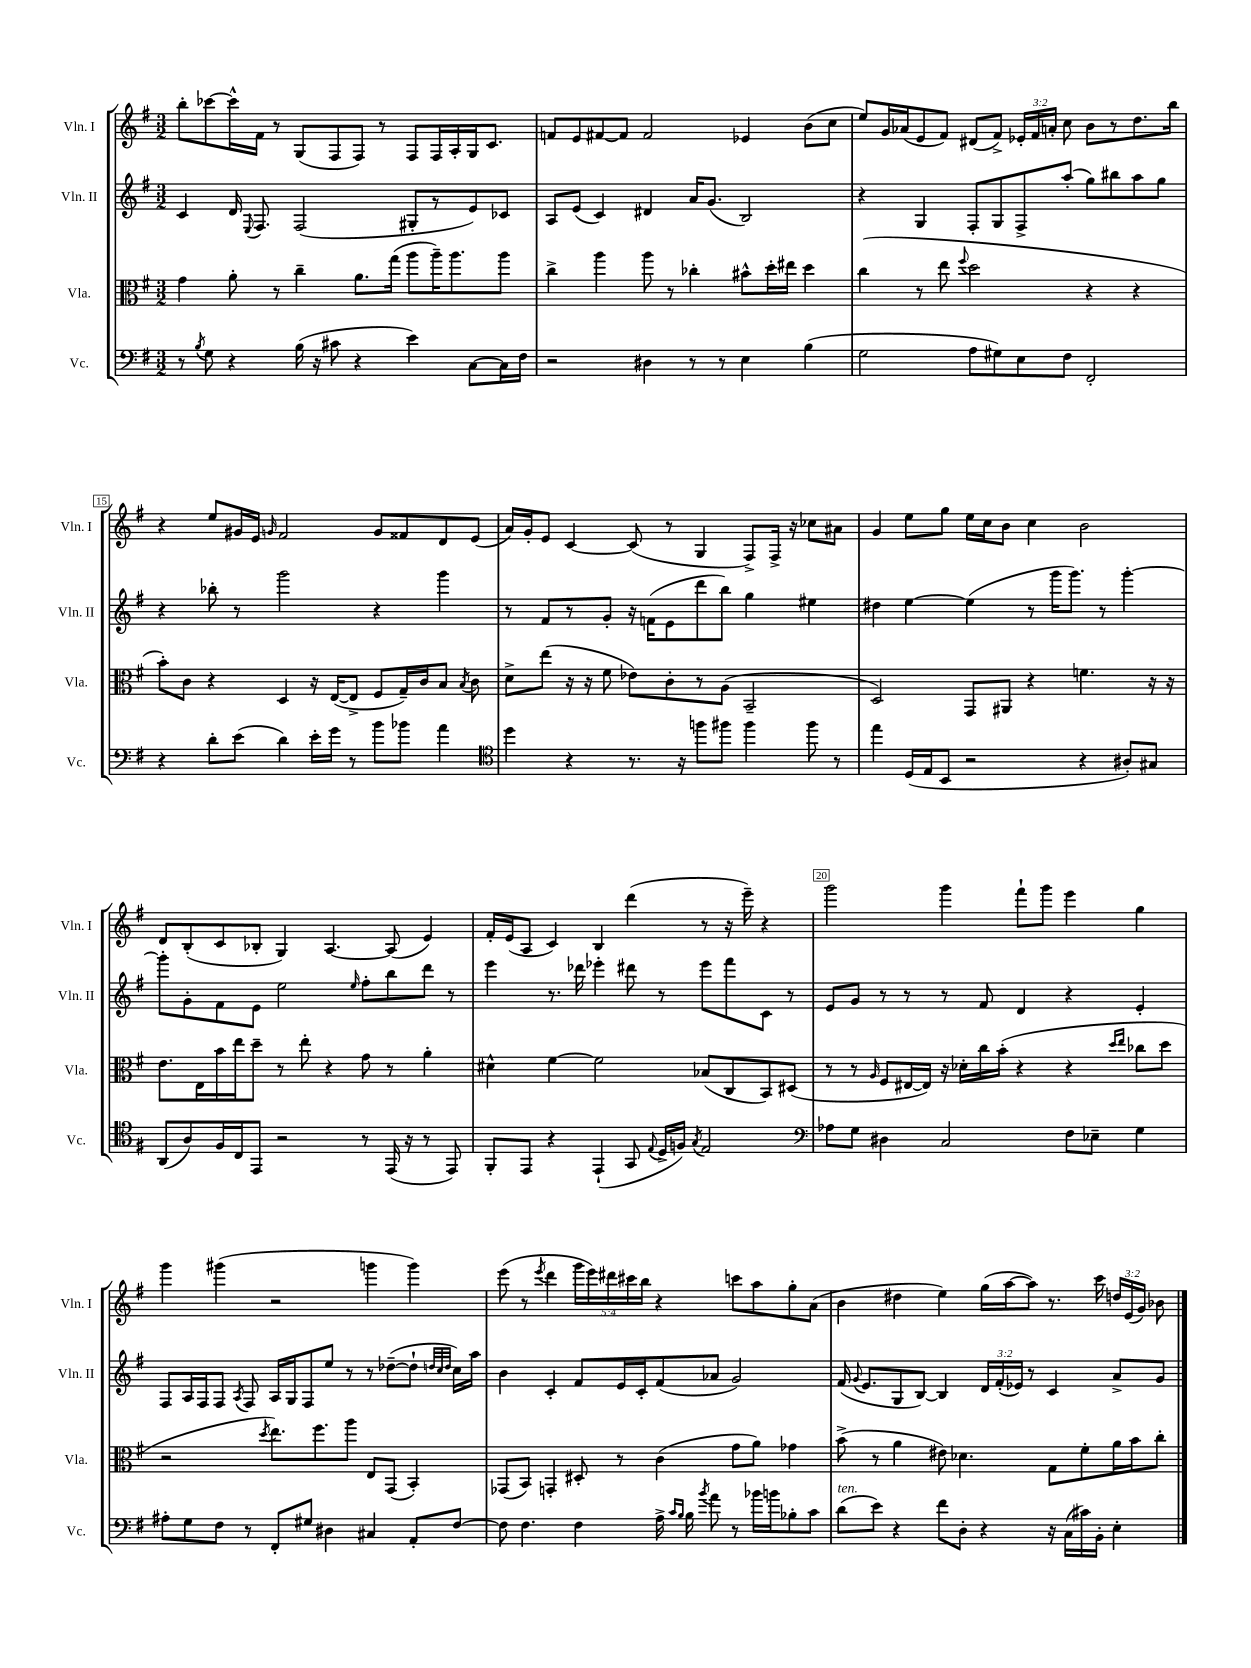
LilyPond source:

<<
\new StaffGroup <<
\new Staff = "s0" \with { instrumentName = "Vln. I" shortInstrumentName = "Vln. I" } {
    \clef treble \key g \major \numericTimeSignature \time 3/2 \override Staff.TupletNumber.text = #tuplet-number::calc-fraction-text
    \autoBeamOff b''8[-. ces'''8~ ces'''16-^ fis'16] r8 g8[( fis8 fis8]) r8 fis8[ fis16 a16-. g16 c'8.] |
    f'8[ e'8 fis'8~ fis'8] fis'2 ees'4 b'8[( c''8] |
    e''8[) g'16 aes'16( e'8 fis'8]) dis'8[( fis'8]->) \tuplet 3/2 { ees'16[-. fis'16 a'16]-. } c''8 b'8[ r8 d''8. b''16] |
    r4 e''8[ gis'16 e'16] \grace { g'16 } fis'2 g'8[ fisis'8 d'8 e'8]( |
    a'16[) g'16-. e'8] c'4~ c'8( r8 g4 fis8[->) fis16]-> r16 ces''8[ ais'8] |
    g'4 e''8[ g''8] e''16[ c''16 b'8] c''4 b'2 |
    d'8[ b8-.( c'8 bes8]-. g4) a4.~ a8( e'4) |
    fis'16[-. e'16( a8] c'4) b4 d'''4( r8 r16 e'''16--) r4 |
    g'''2 g'''4 fis'''8[-! g'''8] e'''4 g''4 |
    g'''4 gis'''4( r2 g'''4 g'''4) |
    e'''8( r8 \acciaccatura { e'''8 } d'''4 \tuplet 5/4 { g'''16[ e'''16) dis'''16 cis'''16 b''16] } r4 c'''8[ a''8 g''8-. a'8]( |
    b'4 dis''4 e''4) g''16[( a''16~ a''8]) r8. c'''16 \tuplet 3/2 { d''16[ e'16( g'16]) } bes'8 \bar "|." |
}
\new Staff = "s1" \with { instrumentName = "Vln. II" shortInstrumentName = "Vln. II" } {
    \clef treble \key g \major \numericTimeSignature \time 3/2 \override Staff.TupletNumber.text = #tuplet-number::calc-fraction-text
    \autoBeamOff c'4 d'16 \appoggiatura { e8 } fis8. fis2( gis8[-. r8 e'8) ces'8] |
    a8[ e'8]( c'4) dis'4 a'16[ g'8.]( b2) |
    r4 g4 fis8[-. g8 fis8-> a''8]-.( g''8[) bis''8 a''8 g''8] |
    r4 bes''8-. r8 g'''2 r4 g'''4 |
    r8 fis'8[ r8 g'8]-. r16 f'16[( e'8 d'''8 b''8]) g''4 eis''4 |
    dis''4 e''4~ e''4( r8 g'''16[ g'''8.]) r8 g'''4~-. |
    g'''8[-. g'8-. fis'8 e'8] e''2 \grace { e''16 } fis''8[-. b''8 d'''8] r8 |
    e'''4 r8. des'''16 ees'''4-. dis'''8 r8 ees'''8[ fis'''8 c'8] r8 |
    e'8[ g'8] r8 r8 r8 fis'8 d'4 r4 e'4-. |
    fis8[ a16 fis16 fis8] \acciaccatura { a8 } fis8 a16[ g16 fis8 e''8] r8 r8 des''8[~--( des''8]-! \grace { d''32[ c''32 d''32] } c''16[) a''16] |
    b'4 c'4-. fis'8[ e'16 c'16-. fis'8( aes'8] g'2) |
    fis'16( \appoggiatura { g'8 } e'8.[ g8 b8]~) b4 \tuplet 3/2 { d'16[ fis'16-.( ees'16]) } r8 c'4 a'8[-> g'8] \bar "|." |
}
\new Staff = "s2" \with { instrumentName = "Vla." shortInstrumentName = "Vla." } {
    \clef alto \key g \major \numericTimeSignature \time 3/2
    \autoBeamOff g'4 a'8-. r8 c''4-- a'8.[ g''16]( a''8[ a''16--) a''8. a''8] |
    c''4-> a''4 a''8 r8 ces''4-. bis'8[-^ d''16-. eis''16] d''4 |
    c''4( r8 e''8 \appoggiatura { fis''8 } d''2 r4 r4 |
    b'8[-.) c'8] r4 d4 r16 e16[~( e8]-> fis8[ g16--) c'16 b8] \acciaccatura { b8 } c'8 |
    d'8[-> e''8]( r16 r16 fis'8 ees'8[) c'8-. r8 a8]( b,2-- |
    d2) g,8[ ais,8] r4 f'4. r16 r16 |
    e'8.[ e16 b'16 e''16 d''8]-- r8 e''8-. r4 g'8 r8 a'4-. |
    dis'4-^ fis'4~ fis'2 bes8[( c8 b,8) dis8]( |
    r8 r8 \grace { a16 } fis8[ eis16~ eis16]) r16 des'16[-. c''16 b'16]-.( r4 r4 \grace { d''16[ e''16] } ces''8[ d''8] |
    r2 \acciaccatura { d''8 } e''8.[) fis''8. a''8] e8[ g,8]( b,4-.) |
    ges,8[( b,8]) g,4-. dis8-. r8 c'4( g'8[ a'8]) ges'4 |
    b'8->( r8 a'4 eis'8) des'4. g8[ fis'8-. a'16 b'16 c''8]-. \bar "|." |
}
\new Staff = "s3" \with { instrumentName = "Vc." shortInstrumentName = "Vc." } {
    \clef bass \key g \major \numericTimeSignature \time 3/2
    \autoBeamOff r8 \acciaccatura { b8 } g8 r4 b16( r16 cis'8 r4 e'4) c8[~ c16 fis16] |
    r2 dis4 r8 r8 e4 b4( |
    g2 a8[ gis8) e8 fis8] fis,2-. |
    r4 d'8[-. e'8]( d'4) e'16[-. g'16] r8 b'8[ bes'8] a'4 |
    \clef tenor d''4 r4 r8. r16 f''8[ fis''8] fis''4 fis''8 r8 |
    e''4 d16[( e16 b,8] r2 r4 ais8[-.) gis8] |
    a,8[( a8) fis16 c16 e,8] r2 r8 e,16( r16 r8 e,8) |
    fis,8[-. e,8] r4 e,4-!( g,8 \appoggiatura { e8 } d16[-> f16]) \acciaccatura { g8 } e2 |
    \clef bass aes8[ g8] dis4 c2 fis8[ ees8]-- g4 |
    ais8[-. g8 fis8] r8 fis,8[-. gis8] dis4 cis4 a,8[-. fis8]~ |
    fis8 fis4. fis4 a16-> \grace { c'16[ b16] } b16 \acciaccatura { b'8 } a'8 r8 bes'16[ b'16 bes8-. c'8] |
    d'8[^\markup { \italic "ten." }( e'8]) r4 fis'8[ d8]-. r4 r16 c16[( cis'16) b,16]-. e4-. \bar "|." |
}
>>
>>
\layout { \context { \Score currentBarNumber = #12 \override BarNumber.break-visibility = ##(#f #t #t) barNumberVisibility = #(every-nth-bar-number-visible 5) \override BarNumber.stencil = #(make-stencil-boxer 0.1 0.3 ly:text-interface::print) } }
